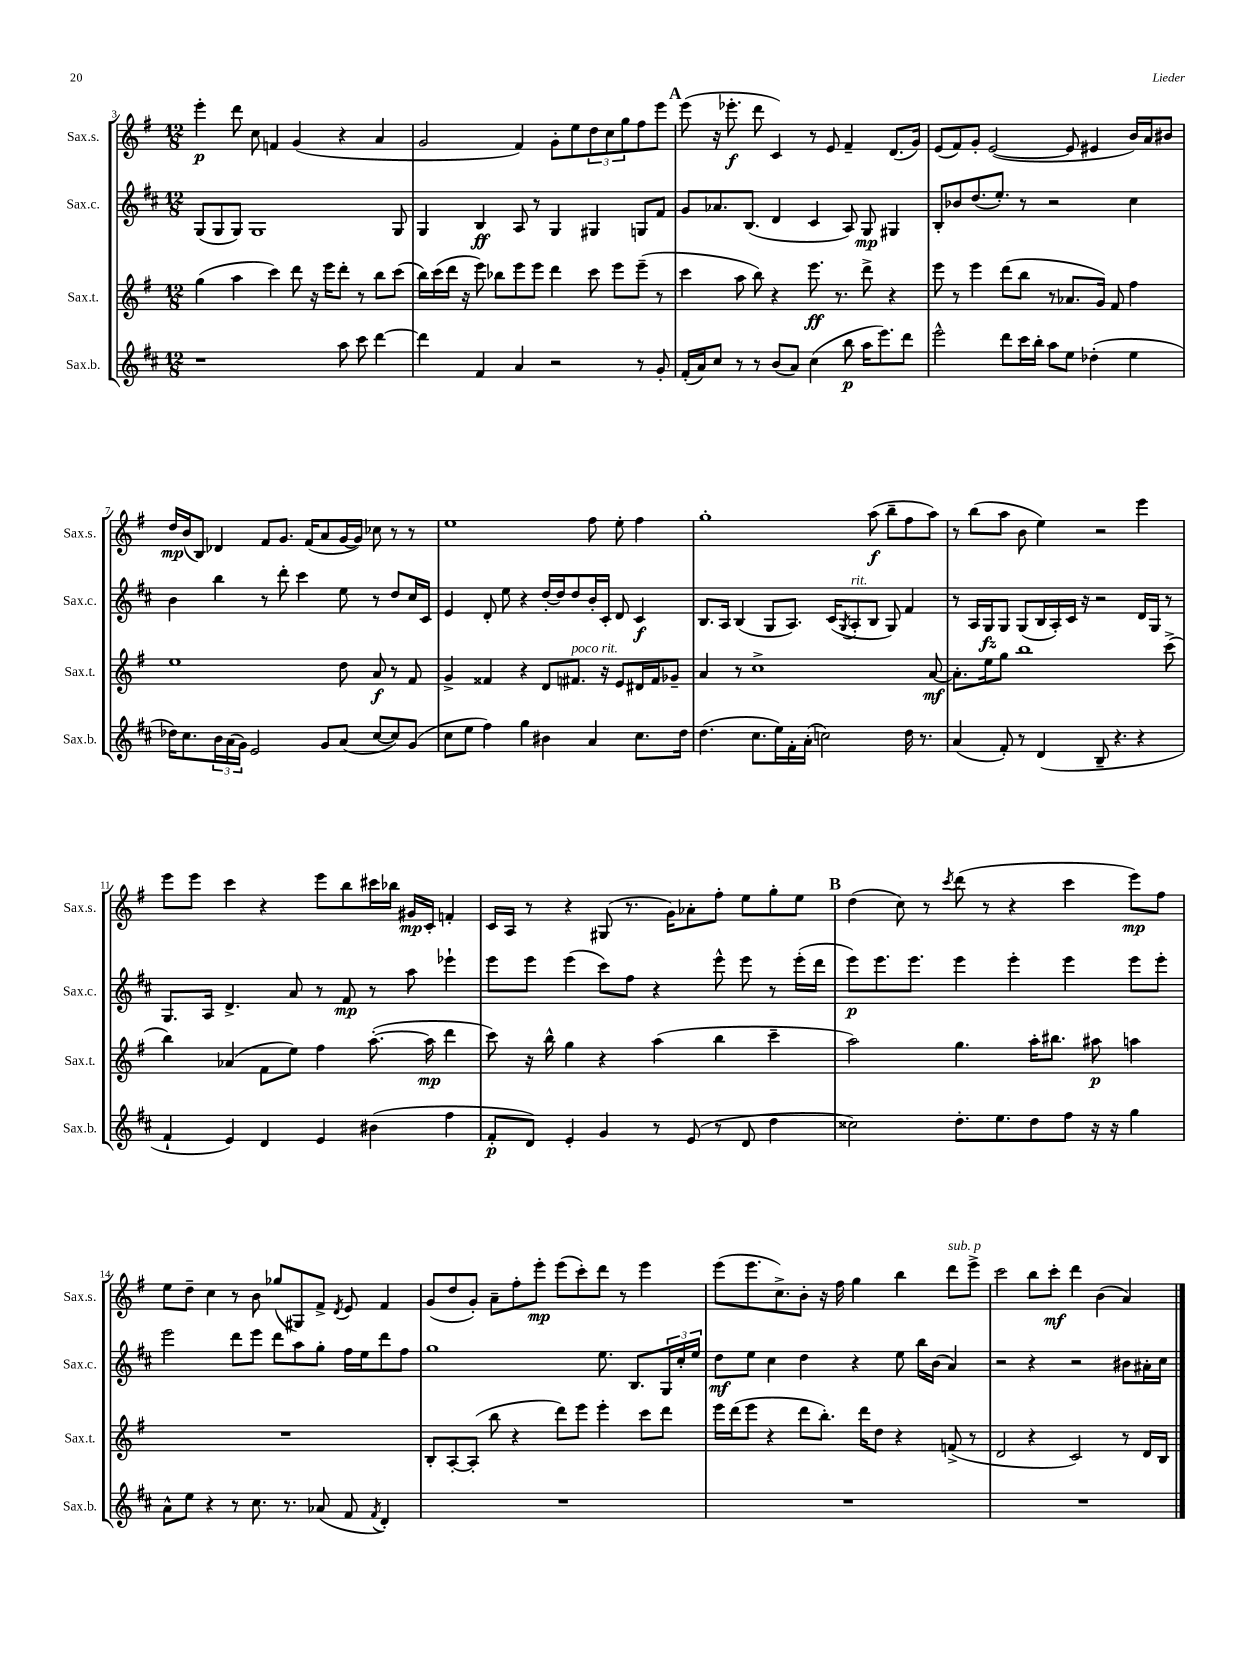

**kern	**kern	**kern	**kern
*staff4	*staff3	*staff2	*staff1
*clefG2	*clefG2	*clefG2	*clefG2
*k[f#c#]	*k[f#]	*k[f#c#]	*k[f#]
*M12/8	*M12/8	*M12/8	*M12/8
1r	(4gg	(8G	4eee'
.	.	8G	.
.	4aa	8G)	8ddd
.	.	1G	8cc
.	4ccc)	.	4f
.	8ddd	.	(4g
.	16r	.	.
.	16eee	.	.
8aa	8ddd'	.	4r
8ccc#	8r	.	.
[4ddd	8bb	.	4a
.	(8ccc	8G	.
=	=	=	=
4ddd]	16bb)	4G	2g
.	(16ccc	.	.
.	16ddd	.	.
.	16r	.	.
4f#	8eee)	4B	.
.	8bb-	.	.
4a	8eee	8A	4f#)
.	8eee	8r	.
2r	4ddd	4G	8g'
.	.	.	8ee
.	8ccc	4G#	12dd
.	.	.	12cc
.	8eee	.	.
.	.	.	12gg
8r	(8eee~	8G	8ff#
8g'	8r	8f#	8eee
=	=	=	=
(16f#'	4ccc	8g	(8eee
16a)	.	.	.
8cc#	.	8.a-	16r
.	.	.	8.eee-'
8r	8aa	.	.
.	.	(8.B	.
8r	8bb)	.	8ddd
(8b	4r	4d	4c)
8a)	.	.	.
(4cc#	8.eee	4c#	8r
.	.	.	8e
.	8.r	.	.
8bb	.	8A)	4f#~
16aa	8ddd^	8G	.
8.eee)	.	.	.
.	4r	4G#	(8.d
8ddd	.	.	.
.	.	.	16g)
=	=	=	=
2eee^^	8eee	8B'	(8e
.	8r	8b-	8f#)
.	4eee	(8.dd	8g'
.	.	.	([2e
.	.	8.ee')	.
8ddd	(8ddd	.	.
16ccc#	8bb	8r	.
16bb'	.	.	.
8aa	8r	2r	.
8ee	8.a-	.	8e]
(4dd-'	.	.	4e#
.	16g)	.	.
.	8f#	.	.
4ee	4ff#	4cc#	16b)
.	.	.	16a
.	.	.	8b#
=	=	=	=
16dd-)	1ee	4b	16dd
8.cc#	.	.	(16b
.	.	.	8B)
24b	.	4bb	4d-
(24a	.	.	.
24g)	.	.	.
2e	.	.	.
.	.	8r	8f#
.	.	8ddd'	8.g
.	.	4ccc#	.
.	.	.	(16f#
8g	.	.	8a
(8a	8dd	8ee	[16g
.	.	.	16g])
[8cc#	8a	8r	8cc-
8cc#])	8r	8dd	8r
(8g	8f#	16cc#	8r
.	.	16c#	.
=	=	=	=
8cc#	4g^	4e	1ee
8ee	.	.	.
4ff#)	4f##	8d'	.
.	.	8ee	.
4gg	4r	4r	.
4b#	8d	[16dd'	.
.	.	16dd]	.
.	8.f#	8dd	.
4a	.	16b'	8ff#
.	16r	16c#'	.
.	8e	8d	8ee'
8.cc#	16d#	4c#	4ff#
.	16f#	.	.
.	8g-~	.	.
16dd	.	.	.
=	=	=	=
(4.dd	4a	8.B	1gg'
.	.	16A	.
.	8r	(4B	.
8.cc#	1cc^	.	.
.	.	8G	.
16ee)	.	.	.
16f#'	.	8.A)	.
(16a'	.	.	.
2cc)	.	.	.
.	.	(16c#	.
.	.	8qG	.
.	.	8A'	.
.	.	8B	(8aa
.	.	8G)	8bb~
16dd	.	4f#	8ff#
8.r	.	.	.
.	[8a	.	8aa)
=	=	=	=
(4a	8.a']	8r	8r
.	.	16A	(8bb
.	16ee	16G	.
8f#')	8gg	8G	8aa
8r	1bb	(8G	8b
(4d	.	16B	4ee)
.	.	16A')	.
.	.	16c#	.
.	.	16r	.
8B~	.	2r	2r
4.r	.	.	.
4r	.	16d	4eee
.	.	16G	.
.	(8ccc^	8r	.
=	=	=	=
4f#`	4bb)	8.G	8eee
.	.	.	8eee
.	.	16A	.
4e)	(4a-	4.d^	4ccc
4d	8f#	.	4r
.	8ee)	8a	.
4e	4ff#	8r	8eee
.	.	8f#	8bb
(4b#	([8.aa'	8r	16ccc#
.	.	.	16bb-
.	.	8aa	16g#
.	16aa]	.	16c'
4ff#	4ddd	4eee-`	4f'
=	=	=	=
8f#'	8ccc)	8eee	16c
.	.	.	16A
8d)	16r	8eee	8r
.	16bb^^	.	.
4e'	4gg	(4eee	4r
4g	4r	8ccc#)	(8G#
.	.	8ff#	8.r
8r	(4aa	4r	.
.	.	.	16g)
(8e	.	.	8a-'
8r	4bb	8eee^^	8ff#'
8d	.	8eee	8ee
4dd	4ccc~	8r	8gg'
.	.	(16eee'	8ee
.	.	16ddd	.
=	=	=	=
2cc##)	2aa)	8eee)	(4dd
.	.	8.eee	.
.	.	.	8cc)
.	.	8.eee	.
.	.	.	8r
.	.	.	8qccc
8.dd'	4.gg	4eee	(8ddd
.	.	.	8r
8.ee	.	.	.
.	.	4eee'	4r
8dd	16aa'	.	.
.	8.bb#	.	.
8ff#	.	4eee	4ccc
16r	8aa#	.	.
16r	.	.	.
4gg	4aa	8eee	8eee)
.	.	8eee'	8ff#
=	=	=	=
8a^^	1.r	2eee	8ee
8ee	.	.	8dd~
4r	.	.	4cc
8r	.	8ddd	8r
8.cc#	.	8eee	8b
.	.	8ddd	(8gg-
8.r	.	.	.
.	.	8aa	8G#)
(8a-	.	8gg'	8f#^
.	.	.	8qd
8f#	.	16ff#	8e
.	.	16ee	.
8qf#	.	.	.
4d')	.	8ddd	4f#
.	.	8ff#	.
=	=	=	=
1.r	8B'	1gg	(8g
.	[8A'	.	8dd
.	(8A']	.	8g')
.	8bb	.	8a~
.	4r	.	8ff#'
.	.	.	8eee'
.	8ddd)	.	(8eee
.	8eee	.	8ccc')
.	4eee'	8.ee	8ddd
.	.	.	8r
.	.	8.B	.
.	8ccc	.	4eee
.	8ddd	24G	.
.	.	24cc#'	.
.	.	24ee	.
=	=	=	=
1.r	16eee	8dd	(8eee
.	(16ddd	.	.
.	8eee	8ee	8.eee
.	4r	4cc#	.
.	.	.	8.cc^)
.	8ddd	4dd	8b'
.	8.bb')	.	16r
.	.	.	16ff#
.	.	4r	4gg
.	16ddd	.	.
.	8dd	.	.
.	4r	8ee	4bb
.	.	16bb	.
.	.	(16b	.
.	(8f^	4a)	8ddd
.	8r	.	8eee^
=	=	=	=
1.r	2d	2r	2ccc
.	4r	4r	8bb
.	.	.	8ccc'
.	2c)	2r	4ddd
.	.	.	(4b
.	8r	8b#	4a)
.	16d	16a#'	.
.	16B	16cc#	.
==	==	==	==
*-	*-	*-	*-
